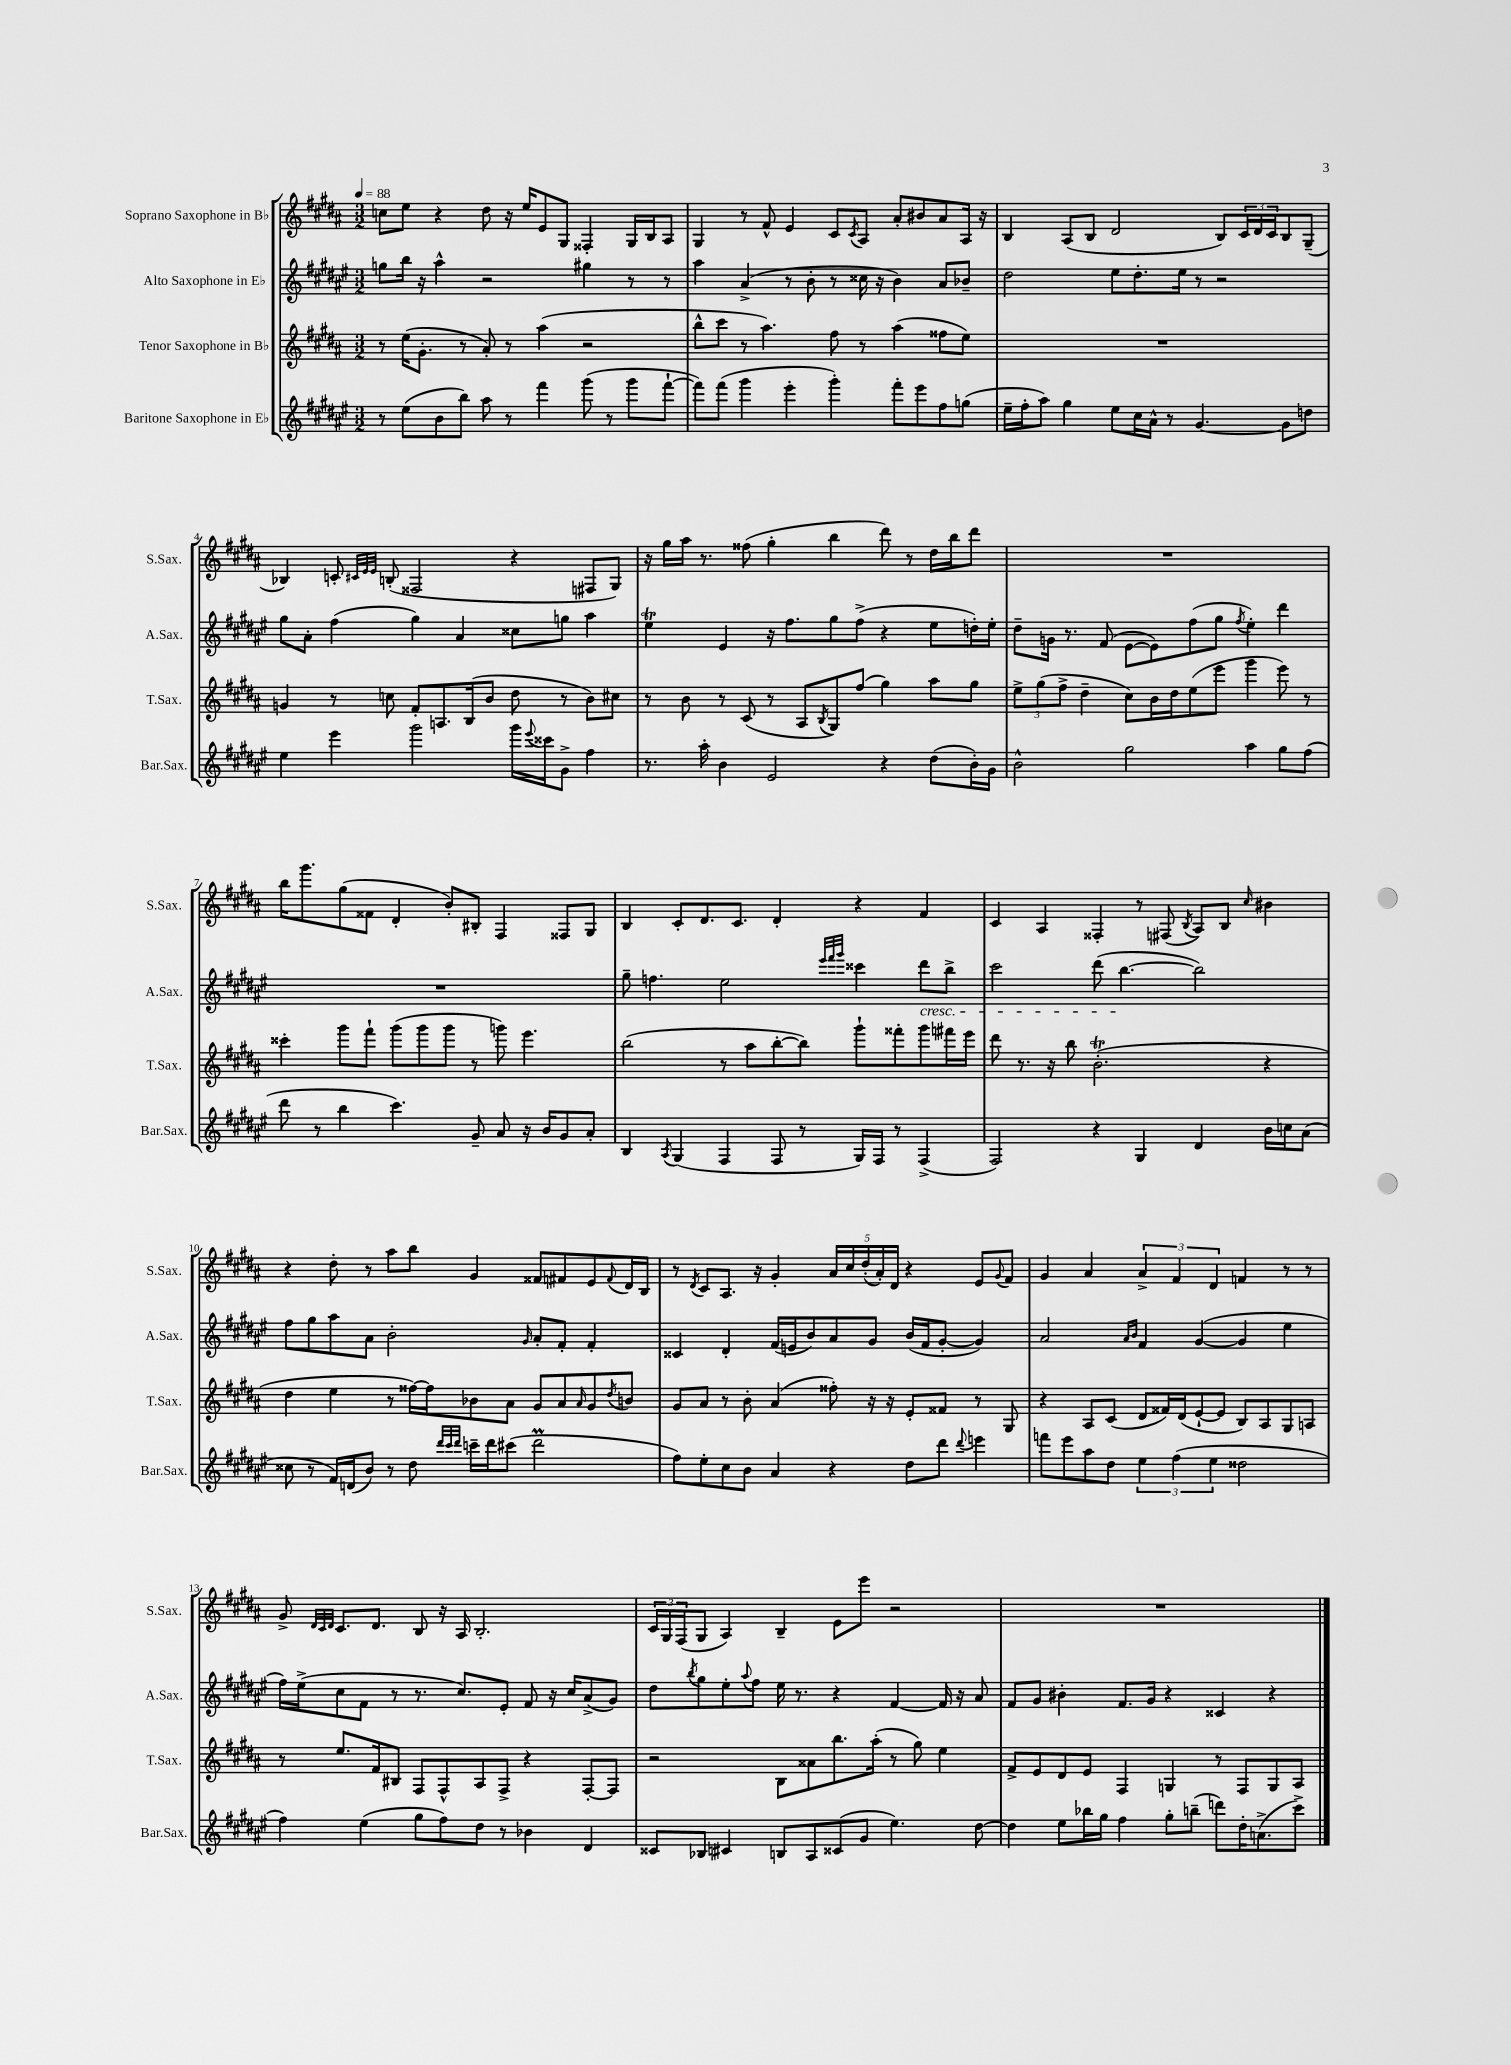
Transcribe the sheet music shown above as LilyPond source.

<<
\new StaffGroup <<
\new Staff = "s0" \with { instrumentName = "Soprano Saxophone in Bb" shortInstrumentName = "S.Sax." } {
    \clef treble \key b \major \numericTimeSignature \time 3/2 \tempo 4 = 88
    c''8 e''8 r4 dis''8 r16 e''16 e'8 gis8 fisis4-. gis16 b16 ais8 |
    gis4 r8 fis'8-^ e'4 cis'8 \acciaccatura { cis'8 } ais8 ais'8-. bis'8 ais'8 ais16 r16 |
    b4 ais8( b8 dis'2 b8) \tuplet 3/2 { cis'16 dis'16 cis'16 } b8 gis8--( |
    bes4) c'8-. \grace { cis'32 e'32 e'32 } b8-.( fisis2 r4 fis8 gis8) |
    r16 gis''16 ais''16 r8. fisis''8( gis''4-. b''4 dis'''8) r8 dis''16 b''16 dis'''8 |
    R1. |
    b''16 gis'''8. gis''8( fisis'8 dis'4-. b'8-.) bis8-. fis4 fisis8 gis8 |
    b4 cis'8-. dis'8. cis'8. dis'4-. r4 fis'4 |
    cis'4 ais4 fisis4-. r8 fis8( \acciaccatura { b8 } ais8) b8 \grace { cis''16 } bis'4 |
    r4 dis''8-. r8 ais''8 b''8 gis'4 fisis'8 fis'8 e'8 \appoggiatura { fis'8 } dis'16 b16 |
    r8 \acciaccatura { dis'8 } cis'8 ais8. r16 gis'4-. \tuplet 5/4 { ais'16 cis''16 dis''16-.( ais'16-.) dis'16 } r4 e'8 \appoggiatura { gis'8 } fis'8 |
    gis'4 ais'4 \tuplet 3/2 { ais'4-> fis'4 dis'4 } f'4 r8 r8 |
    gis'8-> \grace { dis'32 cis'32 dis'32 } cis'8. dis'8. b8 r16 ais16 b2.-. |
    \tuplet 3/2 { cis'16 gis16 fis16( } gis8 ais4) b4-- e'8 e'''8 r2 |
    R1. \bar "|." |
}
\new Staff = "s1" \with { instrumentName = "Alto Saxophone in Eb" shortInstrumentName = "A.Sax." } {
    \clef treble \key fis \major \numericTimeSignature \time 3/2
    g''8 b''16 r16 ais''4-^ r2 gis''4 r8 r8 |
    ais''4 ais'4->( r8 b'8-. r8 cisis''16 r16 b'4) ais'8 bes'8-- |
    dis''2 eis''8 dis''8.-. eis''16 r8 r2 |
    gis''8 ais'8-. fis''4( gis''4) ais'4 cisis''8 g''8 ais''4 |
    eis''4\trill eis'4 r16 fis''8. gis''8 fis''8->( r4 eis''8 d''16-.) eis''16-. |
    dis''8-- g'16 r8. fis'8( eis'8~ eis'8) fis''8( gis''8 \acciaccatura { fis''8 } eis''4-.) dis'''4 |
    R1. |
    gis''8-- f''4. eis''2 \grace { eis'''32 fis'''32 gis'''32 } cisis'''4 dis'''8\cresc b''8-> |
    cis'''2 dis'''8( b''4.~\! b''2) |
    fis''8 gis''8 ais''8 ais'8 b'2-. \grace { gis'16 } ais'8-. fis'8-. fis'4-. |
    cisis'4 dis'4-. fis'16( e'16 b'8) ais'8 gis'8 b'16( fis'16 gis'8~-. gis'4) |
    ais'2 \grace { ais'16 b'16 } fis'4 gis'4~( gis'4 eis''4 |
    fis''16) eis''16->( cis''8 fis'8 r8 r8. cis''8.) eis'8-. fis'8 r16 cis''16 ais'8->( gis'8) |
    dis''8 \acciaccatura { b''8 } gis''8 eis''8-. \appoggiatura { ais''8 } fis''8 eis''16 r8. r4 fis'4~ fis'16 r16 ais'8 |
    fis'8 gis'8 bis'4-. fis'8. gis'16 r4 cisis'4 r4 \bar "|." |
}
\new Staff = "s2" \with { instrumentName = "Tenor Saxophone in Bb" shortInstrumentName = "T.Sax." } {
    \clef treble \key b \major \numericTimeSignature \time 3/2
    r8 e''16( gis'8.-. r8 ais'8-.) r8 ais''4( r2 |
    b''8-^ cis'''8 r8 ais''4.) fis''8 r8 ais''4( fisis''8 e''8) |
    R1. |
    g'4 r8 c''8 fis'8-. a8. b16( b'8 dis''8 r8 b'8) cis''8 |
    r8 b'8 r8 cis'8( r8 ais8 \acciaccatura { b8 } gis8) fis''8( gis''4) ais''8 gis''8 |
    \tuplet 3/2 { e''8-> gis''8( fis''8-> } dis''4-- cis''8) b'16 dis''16 e''8( e'''8 gis'''4 e'''8) r8 |
    cisis'''4-. gis'''8 fis'''8-! gis'''8( gis'''8 gis'''8 r8 g'''8) e'''4. |
    b''2( r8 ais''8 b''8~-. b''8) gis'''8-! fisis'''8-. gis'''8 fis'''16 e'''16 |
    dis'''8 r8. r16 b''8 b'2.-.\trill( r4 |
    dis''4 e''4 r8 fisis''16~) fisis''16 bes'8 ais'8 gis'8 ais'8 \grace { ais'16 } gis'8 \acciaccatura { dis''8 } b'8 |
    gis'8 ais'8 r8 b'8-. ais'4( fisis''8-.) r16 r16 e'8-. fisis'8 r8 gis8 |
    r4 ais8 cis'8( dis'8 fisis'16) dis'16( e'8~-! e'8 b8) ais8 gis8 a8 |
    r8 e''8. fis'16 bis8 fis8 fis8-^ ais8 fis8-> r4 fis8~-. fis8 |
    r2 b8 aisis'8 b''8. ais''16-.( r8 gis''8) e''4 |
    fis'8-> e'8 dis'8 e'8 fis4 g4 r8 fis8 g8 ais8 \bar "|." |
}
\new Staff = "s3" \with { instrumentName = "Baritone Saxophone in Eb" shortInstrumentName = "Bar.Sax." } {
    \clef treble \key fis \major \numericTimeSignature \time 3/2
    r8 eis''8( b'8 b''8) ais''8 r8 fis'''4 gis'''8( r8 gis'''8 fis'''8~-! |
    fis'''8) fis'''8( gis'''4 eis'''4-. gis'''4-.) fis'''8-. eis'''8 fis''8 g''8( |
    eis''16-- fis''16-. ais''8) gis''4 eis''8 cis''16 ais'16-^ r8 gis'4.~ gis'8 d''8 |
    eis''4 eis'''4 gis'''2 gis'''16 \appoggiatura { eis'''8 } cisis'''16 gis'8-> fis''4 |
    r8. ais''16-. b'4 eis'2 r4 dis''8( b'16-.) gis'16 |
    b'2-^ gis''2 ais''4 gis''8 fis''8( |
    dis'''8 r8 b''4 cis'''4.) gis'8-- ais'8 r16 b'16 gis'8 ais'8-. |
    b4 \acciaccatura { ais8 } gis4( fis4 fis8 r8 gis16) fis16 r8 fis4->( |
    fis2) r4 gis4 dis'4 b'16 c''16 ais'8( |
    cisis''8 r8 fis'16) d'16( b'8) r8 dis''8 \grace { dis'''32 cis'''32 dis'''32 } c'''16-- dis'''16 cis'''8( dis'''2\prall |
    fis''8) eis''8-. cis''8 b'8 ais'4 r4 dis''8 dis'''8 \appoggiatura { dis'''8 } e'''4 |
    f'''8 eis'''8 ais''8 dis''8 \tuplet 3/2 { eis''4 fis''4( eis''4 } disis''2 |
    fis''4) eis''4( gis''8 fis''8) dis''8 r8 bes'4 dis'4 |
    cisis'8 bes8 cis'4 b8 ais8 cisis'8( gis'8 eis''4.) dis''8~ |
    dis''4 eis''8 bes''16 gis''16 fis''4 gis''8-. b''8--( d'''8) dis''16-. a'8.->( cis'''8->) \bar "|." |
}
>>
>>
